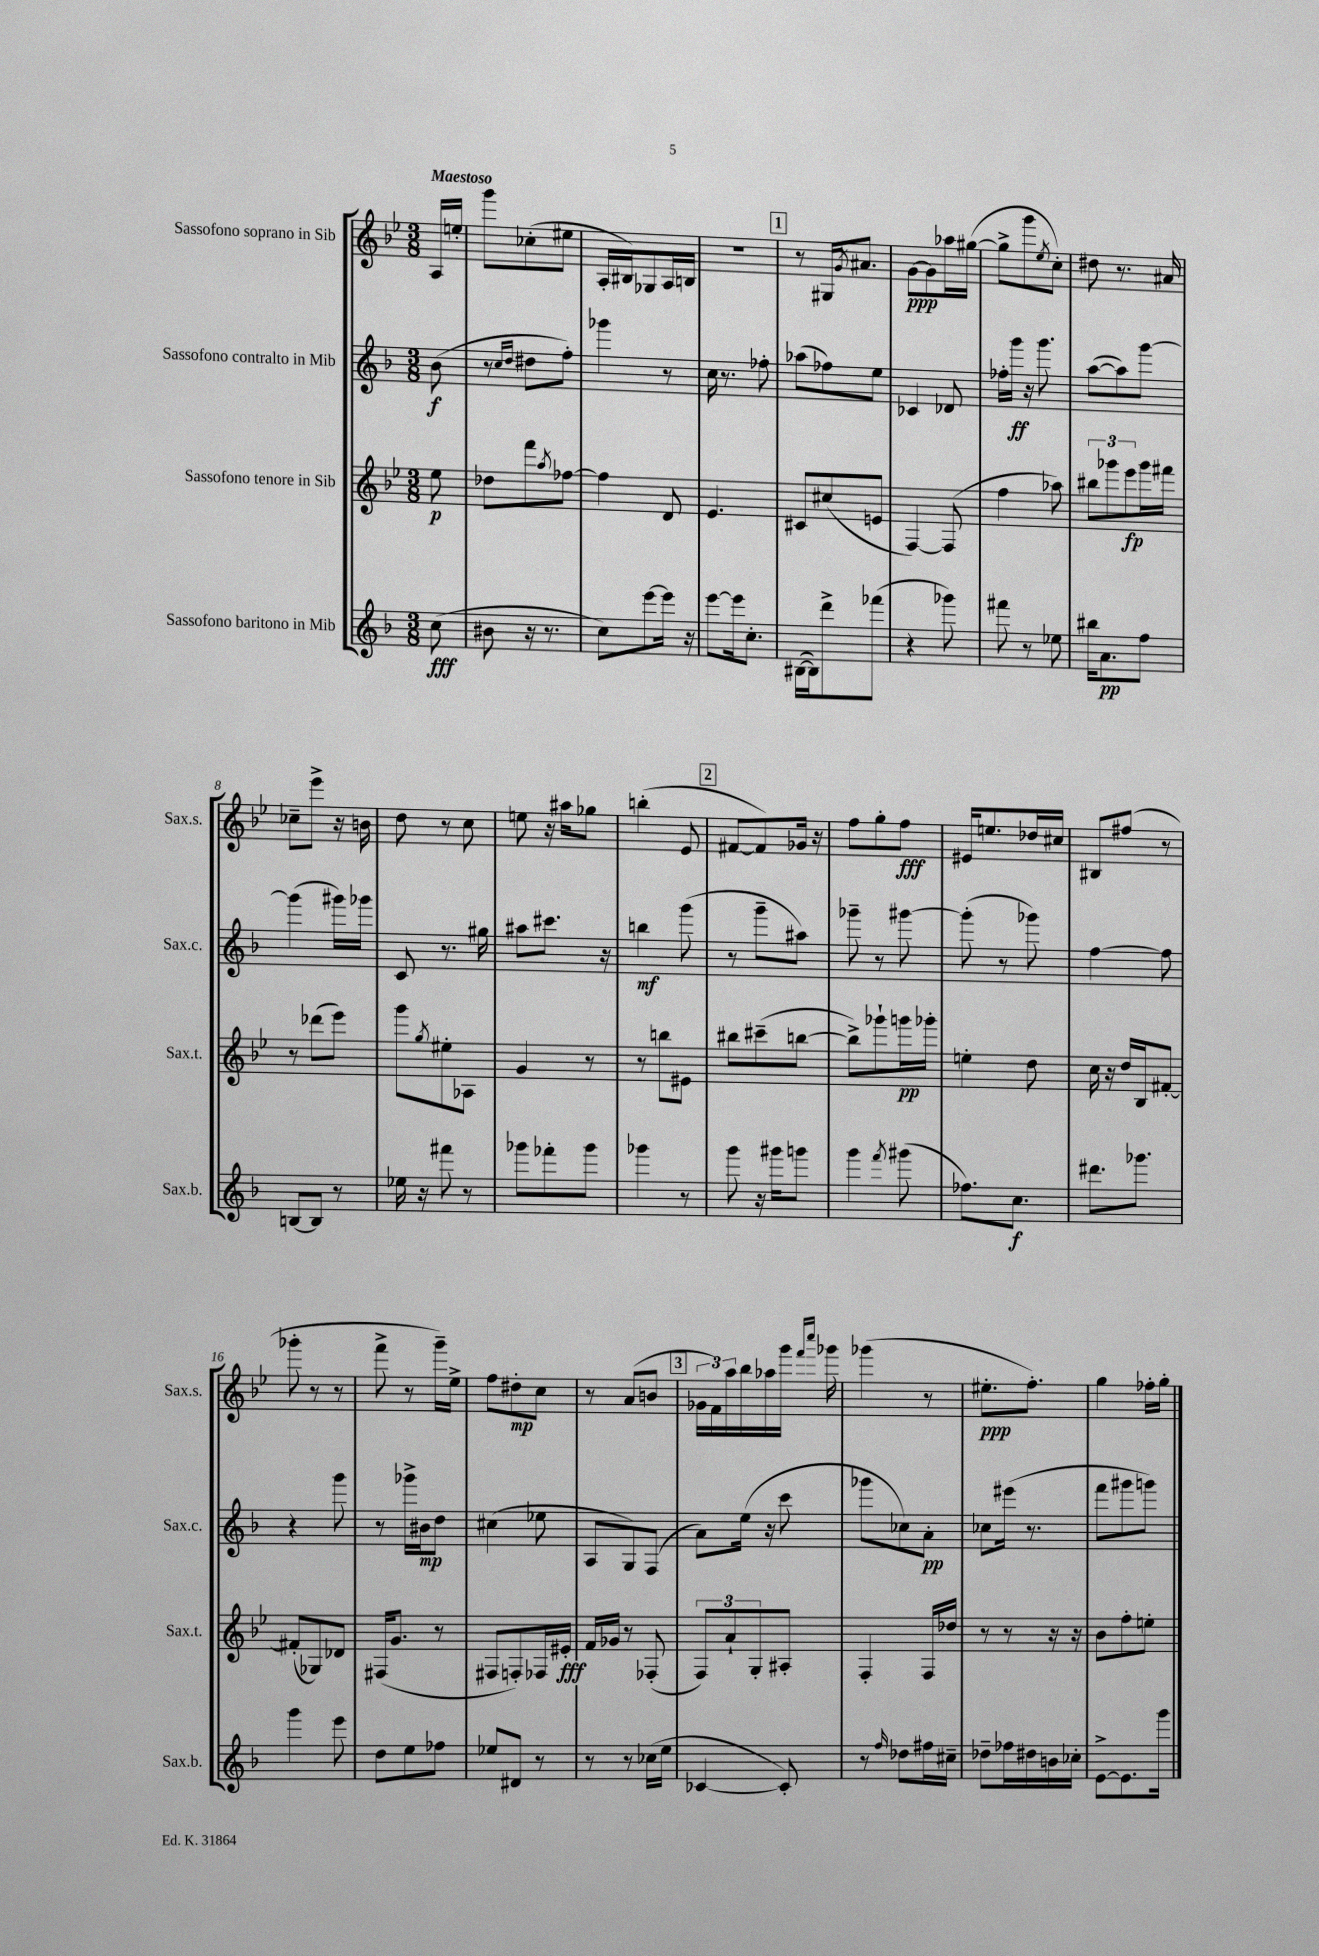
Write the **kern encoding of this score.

**kern	**kern	**kern	**kern
*staff4	*staff3	*staff2	*staff1
*clefG2	*clefG2	*clefG2	*clefG2
*k[b-]	*k[b-e-]	*k[b-]	*k[b-e-]
*M3/8	*M3/8	*M3/8	*M3/8
(8cc\	8ee-\	(8b-\	16A/LL
.	.	.	16ee'/JJ
=	=	=	=
8b#\	8dd-\L	8r	8ggg\L
.	.	16qqcc/LL	.
.	.	16qqdd/JJ	.
16r	8fff\	8dd#\L	(8cc-'\
8.r	.	.	.
.	8qaa/	.	.
.	[8ff-\J	8ff'\J)	8ee#\J
=	=	=	=
8cc\L)	4ff-\]	4ggg-\	16A'/LL
.	.	.	16B#/J)
[8eee\	.	.	8G-/
16eee\]Jk	8d/	8r	16A/L
16r	.	.	16B/JJ
=	=	=	=
[8eee\L	4.e-/	16cc\	4.r
.	.	8.r	.
16eee\]k	.	.	.
8.cc'\J	.	.	.
.	.	8ff-'\	.
=	=	=	=
([16B#\LL	8c#/L	(8aa-\L	8r
16B#\]J)	.	.	.
8ddd^\	(8cc#/	8ff-\)	16G#/LK
.	.	.	8qg/
.	.	.	8.a#/J
(8fff-\J	8e/J	8ee\J	.
=	=	=	=
4r	[4F/)	4c-/	[8g\L
.	.	.	8g\]
8ggg-\)	(8F/]	8d-/	16aa-\L
.	.	.	([16gg#\JJ
=	=	=	=
8fff#\	4ff\	16ff-'\LL	8gg#^\]L
.	.	16ggg\JJ	.
8r	.	16r	8ggg\
.	.	8.ggg\	.
.	.	.	8qee-/
8ee-\	8aa-\)	.	8cc'\J)
=	=	=	=
16bb#\LK	12bb#\L	([8aa\L	8dd#\
8.a\	.	.	.
.	12ggg-\	.	.
.	.	8aa\])	8.r
.	12eee-\	.	.
8ff\J	16ggg-\L	[8ggg\J	.
.	16fff#\JJ	.	16a#/
=	=	=	=
[8B/L	8r	(4ggg\]	8cc-~\L
8B/]J	(8ddd-\L	.	8eee-^\J
8r	8eee-\J)	16ggg#\LL)	16r
.	.	16ggg-\JJ	16b\
=	=	=	=
16ee-\	8ggg\L	8c/	8dd\
16r	.	.	.
.	8qgg/	.	.
8fff#\	8ee#'\	8.r	8r
8r	8A-\J	.	8cc\
.	.	16gg#\	.
=	=	=	=
8ggg-\L	4g/	8aa#\L	8ee\
8fff-'\	.	8.ccc#\J	16r
.	.	.	16aa#\LK
8ggg-\J	8r	.	8gg-\J
.	.	16r	.
=	=	=	=
4ggg-\	8r	4bb\	(4bb'\
.	8bb\L	.	.
8r	8e#\J	(8ggg\	8e-/
=	=	=	=
8ggg\	8bb#\L	8r	[8f#/L
16r	(8ccc#~\	8ggg~\L	8f#/])
16ggg#\LK	.	.	.
8ggg\J	[8bb\J	8aa#\J)	16g-/Jk
.	.	.	16r
=	=	=	=
4ggg\	8bb^\]L)	8ggg-~\	8ff\L
.	8ggg-`\	8r	8gg'\
8qfff/	.	.	.
(8ggg#\	16ggg\L	[8ggg#\	8ff\J
.	16ggg-'\JJ	.	.
=	=	=	=
8.ff-\L)	4ee'\	(8ggg#'\]	16e#/LK
.	.	.	8.ee/
.	.	8r	.
8.cc\J	.	.	.
.	8dd\	8ggg-\)	16dd-/L
.	.	.	16cc#/JJ
=	=	=	=
8.ddd#\L	16cc\	[4ff\	8B#/L
.	16r	.	.
.	16dd/LL	.	(8ff#/J
8.ggg-\J	16B-/J	.	.
.	[8f#'/J	8ff\]	8r
=	=	=	=
4ggg\	(8f#'/]L	4r	8ggg-'\
.	8G-/)	.	8r
8eee\	8d-/J	8ggg\	8r
=	=	=	=
8dd\L	(16F#/LK	8r	8fff^\
.	8.g/J	.	.
8ee\	.	16ggg-^\LL	8r
.	.	16b#\J	.
8ff-\J	8r	8dd\J	16ggg~\LL)
.	.	.	16ee-^\JJ
=	=	=	=
8ee-/L	8F#/L	(4cc#\	8ff\L
8d#/J	8F'/)	.	8dd#'\
8r	16F-/L	8ee-\	8cc\J
.	16e#'/JJ	.	.
=	=	=	=
8r	16f/LL	8A/L	8r
.	16g-/JJ	.	.
8r	8r	8G/)	(8a/L
(16cc-\LL	(8F-'/	(8F/J	8b/J
16ee\JJ	.	.	.
=	=	=	=
[4c-/	12F/L)	8a\L)	24g-\LL
.	.	.	24f\)
.	12a`/	.	24aa\
.	.	(16ee\Jk	16bb-\
.	12G'/	.	.
.	.	16r	16aa-\
8c-'/])	8A#'/J	8ccc\	16ggg\JJ
.	.	.	16qqfff/LL
.	.	.	16qqcccc/JJ
.	.	.	16ggg-\
=	=	=	=
8r	4F'/	8ggg-\L	(4ggg-\
16qqff/	.	.	.
8dd-\L	.	8cc-\)	.
16ff#\L	16F/LL	8a'\J	8r
16cc#~\JJ	16dd-/JJ	.	.
=	=	=	=
8dd-~\L	8r	8cc-\L	8.ee#'\L
16ff-\L	8r	(16eee#\Jk	.
16dd#\	.	8.r	8.ff'\J)
16b\	16r	.	.
16cc-'\JJ	16r	.	.
=	=	=	=
[8e^\L	8b-\L	8fff\L	4gg\
8.e\]	8ff'\	8ggg#\	.
.	8ee'\J	8ggg\J)	16ff-'\LL
16ggg\Jk	.	.	16gg'\JJ
==	==	==	==
*-	*-	*-	*-
